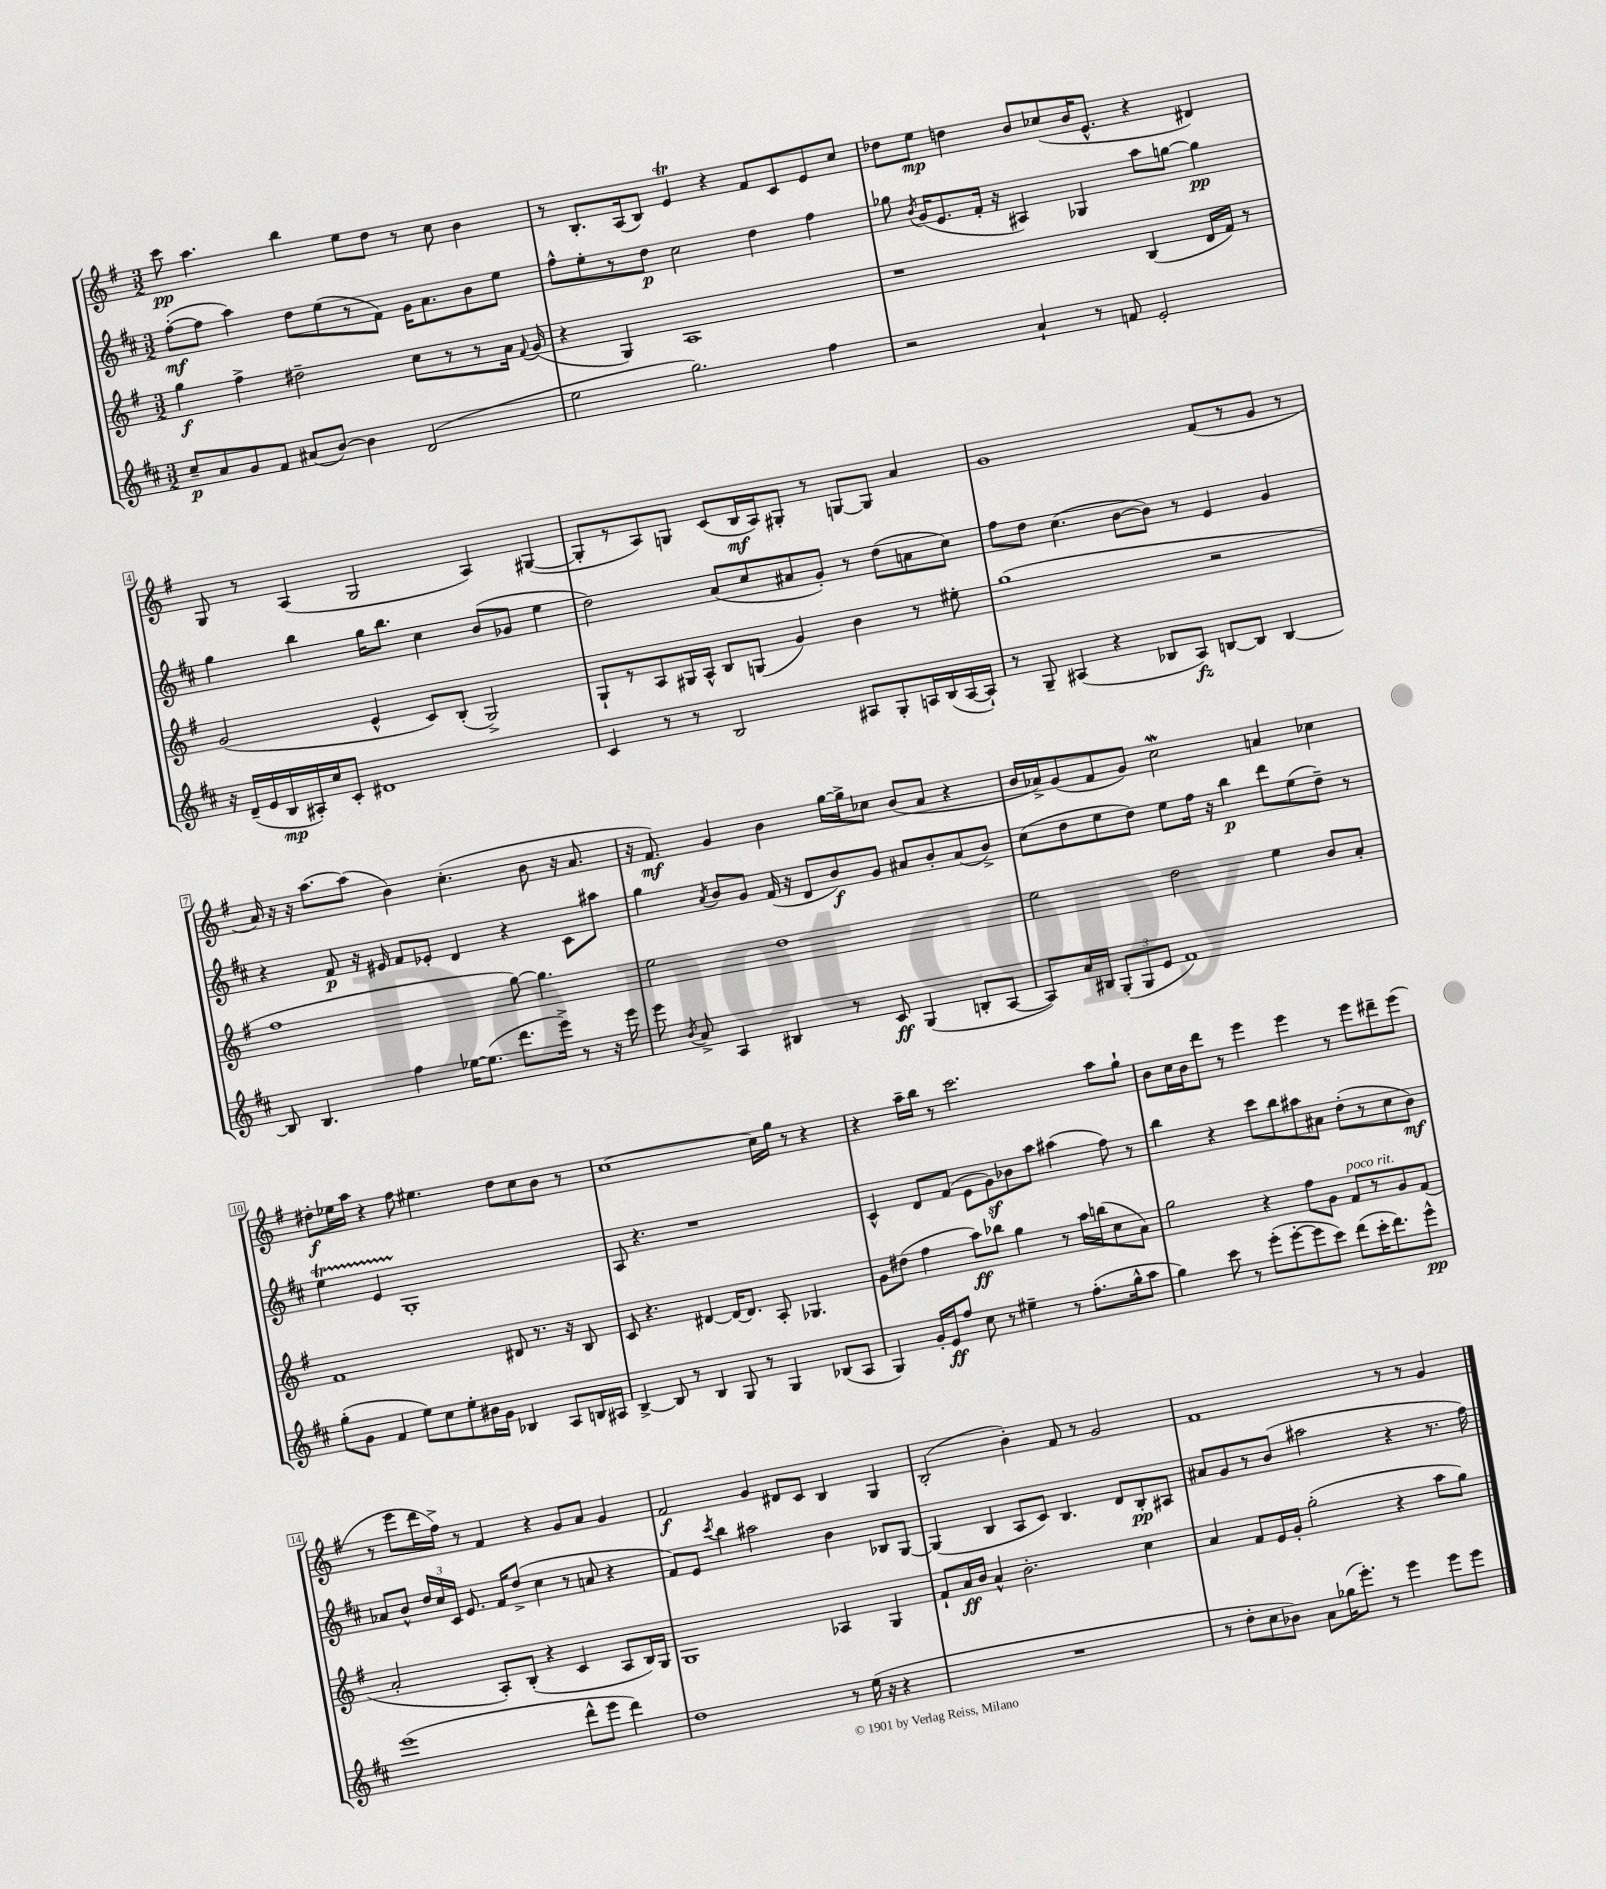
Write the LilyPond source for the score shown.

<<
\new StaffGroup <<
\new Staff = "s0" {
    \clef treble \key g \major \numericTimeSignature \time 3/2
    \autoBeamOff c'''8\pp a''4. b''4 e''8[ d''8] r8 c''8 b'4 |
    r8 b8.[-. a16( b8]) e'4\trill r4 fis'8[ c'8 e'8 c''8] |
    des''8[ e''8]\mp d''4 b'8[ ces''8( b'16 e'8.]-^ r4 dis'4) |
    g8 r8 a4( g2 a4) gis4~( |
    gis8[-. r8 a8) g8] c'8[( b16\mf a16) gis8]-. r8 g8[~ g8] a'4 |
    g'1 fis'8[( r8 g'8] r8 |
    a'16) r16 r16 a''8.[~ a''8]( b'4) c''4.-.( b'8 r16 a'8. |
    r16 fis'8.\mf) g'4 b'4 g''16[~ g''16-> ces''8] b'8[( a'8] r4 |
    b'16[ aes'16->) g'8( fis'8 g'8]) c''2\mordent a'4 ces''4 |
    dis''8[-.\f ees''16 a''16] r4 fis''8 eis''4. dis''8[ c''8 b'8] r8 |
    c''1~ c''16[ g''16] r8 r4 |
    r4 a''16[-- b''16] r8 c'''2. a''8[ g''8]-! |
    b'8[ c''16 b'16 d'''8] r8 e'''4 e'''4 r8 e'''8[ dis'''8-- e'''8]( |
    r8 e'''8[ d'''16 fis''16]->) r8 fis'4 r4 g'8[ a'8] g'4 |
    fis'2\f g'4 dis'8[ c'8] b4 g4 |
    b2-.( b'4-.) fis'8 r8 g'2 |
    fis'1 r8 r8 g'4 \bar "|." |
}
\new Staff = "s1" {
    \clef treble \key d \major \numericTimeSignature \time 3/2
    \autoBeamOff fis''8[~-.\mf( fis''8] a''4) d''8[ e''8( r8 fis'8]) g'16[ a'8. b'8 e''8] |
    fis''8[-^ e''8-. r8 d''8]\p cis''2 d''4 fis''4 |
    ges''8 \acciaccatura { b'8 } g'16[( e'8. fis'16]-. r16 ais4) ges4 a''8[ g''8]~ g''4\pp |
    g''4 b''4 g''16[ b''8.] cis''4 b'8[( ges'8] e''4 |
    d''2) a'8[( cis''8 ais'8 g'8]-.) r8 d''8[( a'8 cis''8]) |
    fis''8[ d''8] cis''4.( b'8[~ b'8]) r8 e'4 g'4 |
    r4 fis'8\p r16 eis'16 fis'8[ ees'8]-. d'4 r4 cis'8[ ais''8] |
    g''4 \acciaccatura { a'8 } b'8[ g'8] fis'16( r16 d'8[ b'8\f) g'8] ais'8[ b'8-. ais'8( b'8]->) |
    cis''8[( d''8 e''8 d''8]) e''8[ fis''16] r16 b''4\p d'''8[ e''8( d''8]--) r8 |
    e''4\startTrillSpan e'4 g1-.\stopTrillSpan |
    a8 r4. r1 |
    cis'4-^ d'8[ fis'8]( e'8[ g'8\sf) bes'8 a''8] ais''4( fis''8) r8 |
    b''4 r4 cis'''8[ b''8 ais''8 ais'8] d''8[-.( r8 cis''8 b'8]\mf) |
    aes'8[ b'8]-^ \tuplet 3/2 { d''16[ cis''16 cis'16] } e'8. fis'16[ d''8]->( cis''4 r8 a'8 r4 |
    fis'8[) e'8] \acciaccatura { cis'''8 } b''4 ais''2 b'4 bes8[ g8]~ |
    g4( b4 a8[ cis'8]) b4. d'8[ b8-.\pp ais8] |
    ais'8[ g'8 r8 b'8]( ais''2 r4 r8. fis''16) \bar "|." |
}
\new Staff = "s2" {
    \clef treble \key g \major \numericTimeSignature \time 3/2
    \autoBeamOff g''4\f fis''4-> dis''2-- c''8[ r8 r8 a'16] \appoggiatura { fis'8 } g'16( |
    r4 g4) a1 |
    r1 b4( d'16[ fis'16]) r8 |
    g'2( e'4-^ c'8[) b8]-.( g2->) |
    g8[-! r8 a8 gis16 a16]-^ b8[ g8]( g'4) b'4 r8 eis''8-. |
    g''1( r2 |
    fis''1 g''8~) g''4. |
    e''2 d''1 |
    e''2 d''2 e''4 b'8[ a'8]-. |
    fis'1 dis'8 r8. r16 b8 |
    c'8 r4. dis'4~ dis'16[~ dis'8.] a8-. ges4. |
    g'8[ dis''8]( fis''4 a''8[\ff) bes''8] g''4 r8 a''16[ b''16( c''8 a'8]) |
    g''2 r4 fis''8[ g'8] fis'8[^\markup { \italic "poco rit." } r8 g'8 fis'8]( |
    a'2-. a8[-.) b8]-.( r4 c'4 a8[ b16) g16] |
    g1 aes4 g4 |
    fis'8[-! a'16\ff b'16] a'4-^ b'2.-. c''4 |
    a'4 fis'8[ e'16 g'16]-. g''2-.( r4 a''8[ g''8]) \bar "|." |
}
\new Staff = "s3" {
    \clef treble \key d \major \numericTimeSignature \time 3/2
    \autoBeamOff cis''8[--\p a'8 g'8 fis'8] ais'8[( b'8]~) b'4 d'2( |
    e''2 g''2.) fis''4 |
    r2 a'4-! r8 f'8 e'2-. |
    r16 d'16[--( e'16 b16\mp ais16-.) cis''16 cis'8]-. dis'1 |
    cis'4 r8 r8 b2 ais8[ g8-. a16 b16( a16~ a16]-!) |
    r8 g8-- ais4( r4 bes8[ ais8]\fz) b8[~ b8] b4~ |
    b8 b4. fis''4 ees''16[~ ees''8.]( d'''8.[ e'''16]->) r8 r16 e'''16 |
    e'''8 \acciaccatura { b'8 } a'8-> a4 bis4 r8 cis'8\ff g4( b8[-. a8]~ |
    a8[) a'16 bis16] \tuplet 3/2 { g8[-.( g8 e'8] } fis'1) |
    g''8[-.( g'8] fis'4 e''8[) cis''8 e''8-. bis'16 g'16] bes4 a8[ b16 ais16] |
    b4~-> b8 r8 b4 g8 r8 g4 bes8[( a8] |
    g4) g'16[-. e'16\ff fis''8] cis''8 r8 eis''4-- r8 fis''8.[-.( g''16-^ a''8] |
    g''4) cis'''8 r8 e'''8[-.( e'''8~-. e'''8 cis'''8]) d'''8[( cis'''16-. d'''8.) e'''8]-^\pp |
    e'''1( d'''8[-^ e'''8] d'''4) |
    d''1 r8 e''16( r16 r4 |
    R1. |
    r8 d''8[-. cis''8 bes'8]) a'8[ ges''16( e'''8.]-.) r8 e'''4 e'''8[ e'''8] \bar "|." |
}
>>
>>
\layout { \context { \Score \override BarNumber.stencil = #(make-stencil-boxer 0.1 0.3 ly:text-interface::print) } }
